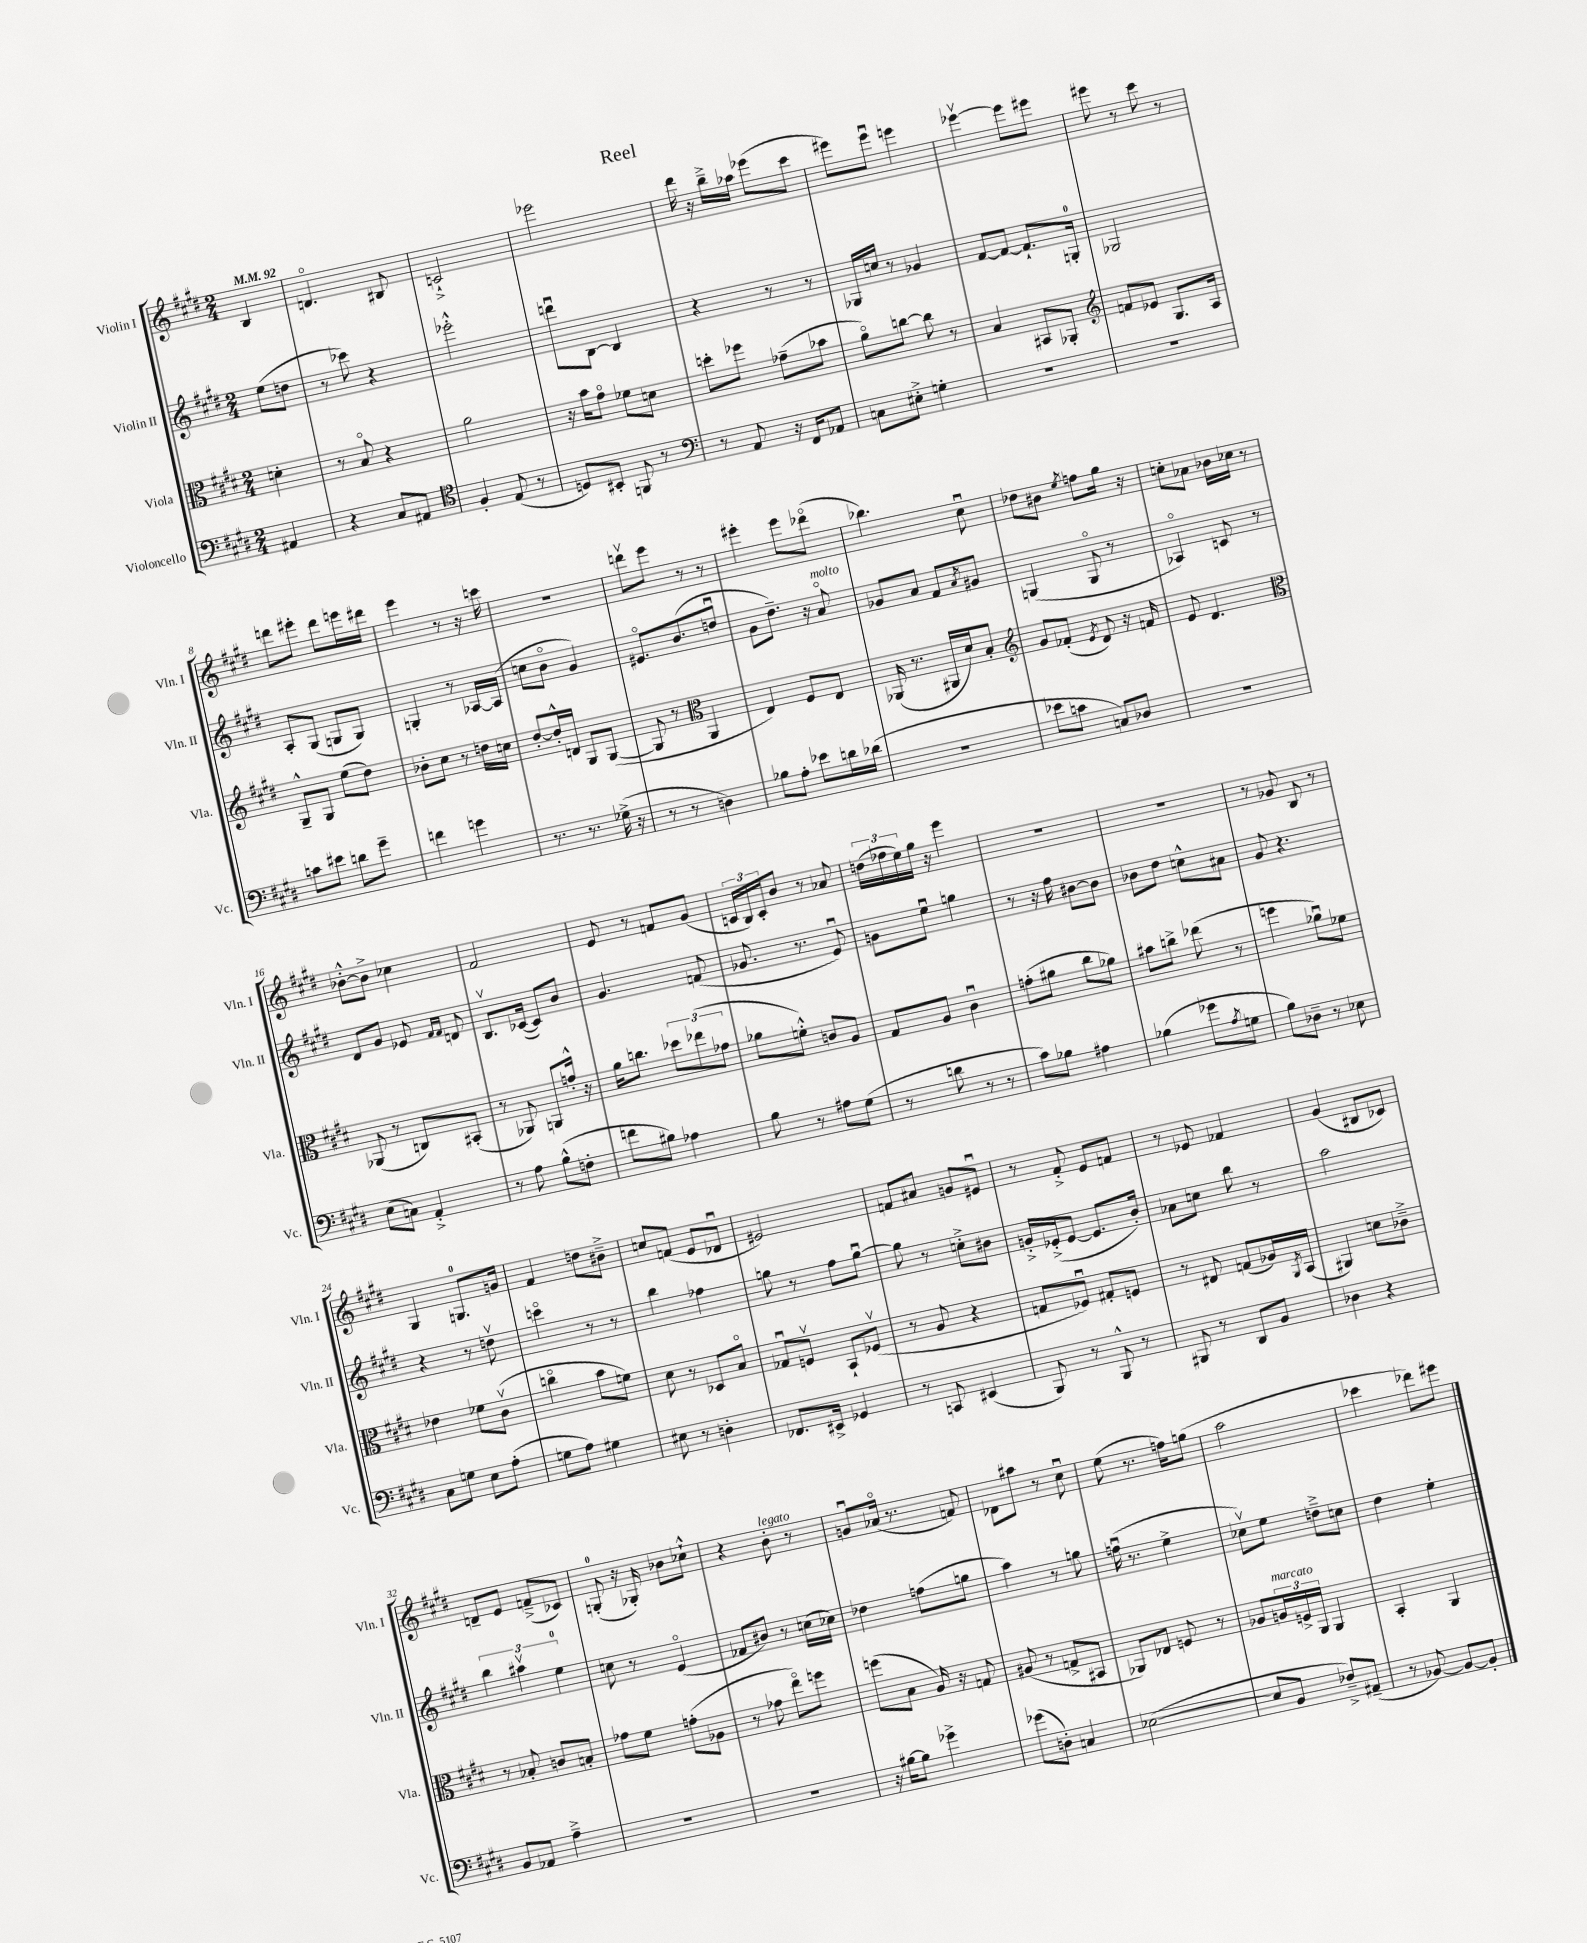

**kern	**kern	**kern	**kern
*staff4	*staff3	*staff2	*staff1
*clefF4	*clefC3	*clefG2	*clefG2
*k[f#c#g#d#]	*k[f#c#g#d#]	*k[f#c#g#d#]	*k[f#c#g#d#]
*M2/4	*M2/4	*M2/4	*M2/4
*MM92	*MM92	*MM92	*MM92
4AA#	4d'	(8ee	4B
.	.	8dd	.
=	=	=	=
4r	8r	8r	4.do
.	8Bo	8ccc-)	.
8C#	4r	4r	.
8AA#	.	.	8B#
=	=	=	=
*clefC4	*	*	*
4F#'	2a	2eee-'^^	2c`^
(8E	.	.	.
8r	.	.	.
=	=	=	=
8D)	16r	8dddu	2eee-
.	16b	.	.
8BB#'	8g#o	[8B	.
8FF	8f-	4B]	.
8r	8d	.	.
=	=	=	=
*clefF4	*	*	*
8r	8dd'	4r	16ddd#
.	.	.	16r
8AA	8ff-	.	16bb~^
.	.	.	16aa-
16r	(8g-~	8r	(8eee-
16FF#	.	.	.
8AA-	8b-	8r	8ccc#
=	=	=	=
8C	8ao)	16G-	8eee#)
.	.	16cc	.
8E#'^	[8cc	8r	8eee#u
4G'	8cc]	4g-	4eee
.	8r	.	.
=	=	=	=
2r	4B	[8f#	[4eee-v
.	.	8f#_	.
.	8BB#	8.f#`]	8eee-]
.	8AA-'	.	8eee#
.	.	16G'	.
=	=	=	=
*	*clefG2	*	*
2r	8f	2G-	8eee#
.	8e-	.	8r
.	8.G#	.	8ccc#
.	.	.	8r
.	16A	.	.
=	=	=	=
8c	8G#~^^	8A'	8ddd
8e#	8G#	(8G#	8eee#'
8d	(8ee	8G	8ddd
8g#~	8dd#)	8G)	16eee
.	.	.	16ddd#
=	=	=	=
4f	8b-'	4G'	4eee
.	8cc#	.	.
4g	8r	8r	8r
.	16dd	[16A-	16r
.	16cc	(16A-]	16ccc
=	=	=	=
8.r	[8dd#'	8cc	2r
.	16dd#'^^]	8bo	.
8.r	16d	.	.
.	8G#	4g#)	.
(16G-^	([8G#	.	.
16r	.	.	.
=	=	=	=
8r	8G#]	8.e#o	8dddv
8r	8r	.	8eee
.	.	(8.b	.
*	*clefC3	*	*
4D)	4AA	.	8r
.	.	8ddu	8r
=	=	=	=
8B-	4E)	8g#	4eee#'
8A'	.	8.dd#~)	.
8e-	8F#	.	8eee#
.	.	16r	.
16d	8E	8ao	(8ddd-o
(16d-	.	.	.
=	=	=	=
2r	(16AA-	8g-	4.bb-)
.	8.r	.	.
.	.	8a	.
.	16AA#	8f#	.
.	16d#)	.	.
.	.	8qa	.
.	8B'	8g#	8cc#u
=	=	=	=
*	*clefG2	*	*
8e-	8g#	(4G	8dd-
8c	(8f-'	.	8b#
.	8qe	.	8qee
8C)	8d#)	8Go	8ff
8D-	16r	8r	16gg#
.	16f	.	16r
=	=	=	=
2r	8e	4A-o)	8cc'
.	4.d#	.	8a-
.	.	8c	16b-
.	.	.	16cc-
.	.	8r	8r
=	=	=	=
*	*clefC3	*	*
(8E	(8AA-	8d#	[8b-'^^
8C)	8r	8g#	8b-^]
4AA'^	8C)	8e-	4cc-
.	.	16qqf#	.
.	.	16qqf#	.
.	(8BB#'	8d	.
=	=	=	=
8r	8r	8.Bv	2f#
8A	8AA-)	.	.
.	.	([16c-	.
(8B^^	8AA	8c-])	.
8F'	16g'^^	8b	.
.	16r	.	.
=	=	=	=
8f	16a	4.g#	8e
.	8.cc	.	.
8B#)	.	.	8r
4A-	12dd-	.	8f
.	(12ee-	.	.
.	.	(8f	(8g#
.	12g-	.	.
=	=	=	=
8B	8a-	8.g-	24c
.	.	.	24B)
.	.	.	24c'
8r	8f'^^)	.	8b
.	.	8.r	.
8A#	8c	.	8r
(8G#	8A	8eu)	8a-
=	=	=	=
8r	8G#	8g	(24dd
.	.	.	24ff-
.	.	.	24ee)
8d	8A	8eeu	16gg#
.	.	.	16r
8r	4c#u	4gg	4eee
8r	.	.	.
=	=	=	=
8c#)	(8g'	8r	2r
8B-	8a#	16r	.
.	.	16ff#	.
4A#	8cc#	[8b#	.
.	8a-)	8b#]	.
=	=	=	=
(4B-	8b#	8b-	2r
.	8cc^	8dd#	.
8g-	(8ee-	8cc^^	.
8qA	.	.	.
8G	8r	8a#	.
=	=	=	=
8B)	4ff	8g#	8r
8D-~	.	4.r	8g-
8r	8a-u)	.	8B
8E-	8f-	.	8r
=	=	=	=
8C#	4e-	4r	4G#
8G	.	.	.
8E	8f-	8r	8.G
(8A'	(8c#v	8ddv	.
.	.	.	16g
=	=	=	=
8G	4cco	4ccco	4f#
8A)	.	.	.
4G#	8b	8r	8dd
.	8f)	8r	8b#~^
=	=	=	=
8E#	8d#	4bb	8cc
8r	8r	.	(8f
4D'	8D-	4ff-	8e
.	8Bo	.	8d-u
=	=	=	=
8.FF-	8G-u	8gg	2e#)
.	8Fv	8r	.
16EE#^	.	.	.
4GG-	8BB`	8ff#	.
.	(8F-v	[8ggu	.
=	=	=	=
8r	8r	8gg]	8f
8CC	8A	8r	8a#
(4EE#	4r	8cc'^	8g
.	.	8b#	8e#u
=	=	=	=
8BBB)	8G	16g'^	8r
.	.	(16e-'^	.
8r	8F-u)	[8e-	8f#'^
8BBB^^	8G#'	8.e-]	8e
8r	8F	.	8f
.	.	16b')	.
=	=	=	=
8BBB#	8r	8a-	8r
8r	8E#	8cc	8e-
8DD#	(8G	8bb	4f-
8BB	16A-)	8r	.
.	8qAA	.	.
.	(16BB	.	.
=	=	=	=
4D-	4AA#)	2aa	(4g#
4r	8d	.	8B#
.	8c-~^	.	8c-)
=	=	=	=
8BB	8r	6bb	8d~
8AA-	8B-'	.	8e
.	.	6aa#v	.
4A~^	8c	.	(8f~^
.	.	6ee	.
.	8B'	.	8c-)
=	=	=	=
2r	8g-	8cc	(8G'
.	8f#	8r	16r
.	.	.	16G-')
.	(8g'	(4eo	8b-
.	8A-	.	8cc-`^^
=	=	=	=
2r	8r	8f-	4r
.	8g-	8b#)	.
.	8eeo)	8r	8b'
.	8ff	(16cc	8r
.	.	16cc-)	.
=	=	=	=
16r	(8ff	4dd-	8gu
[16B#	.	.	.
8B#]	8B	.	(16a-o
.	.	.	8.r
4g-^	16A)	(8ff	.
.	16r	.	.
.	8G	8gg	8f)
=	=	=	=
(8g-	(8A#	4aa)	8d-
8D')	8r	.	8aa#
4C	8G^	8r	8r
.	8BB#	8gg	8cc#u
=	=	=	=
([2E-	8AA-)	(16ffu	(8ee
.	.	8.r	.
.	8E-	.	8.r
.	8F	4ee^	.
.	.	.	16ff)
.	8r	.	(8gg
=	=	=	=
8E-]	8A-	8cc-v)	2aa
8BB	24A	8ee	.
.	24F^	.	.
.	24AA	.	.
8F-~^)	4AA	8dd~^	.
(8AA#~	.	8cc	.
=	=	=	=
8r	4BB'	4dd#	4ccc-
[8BB-)	.	.	.
8BB-_	4AA	4ee'	8ddd-)
8BB-']	.	.	8eee#
==	==	==	==
*-	*-	*-	*-
